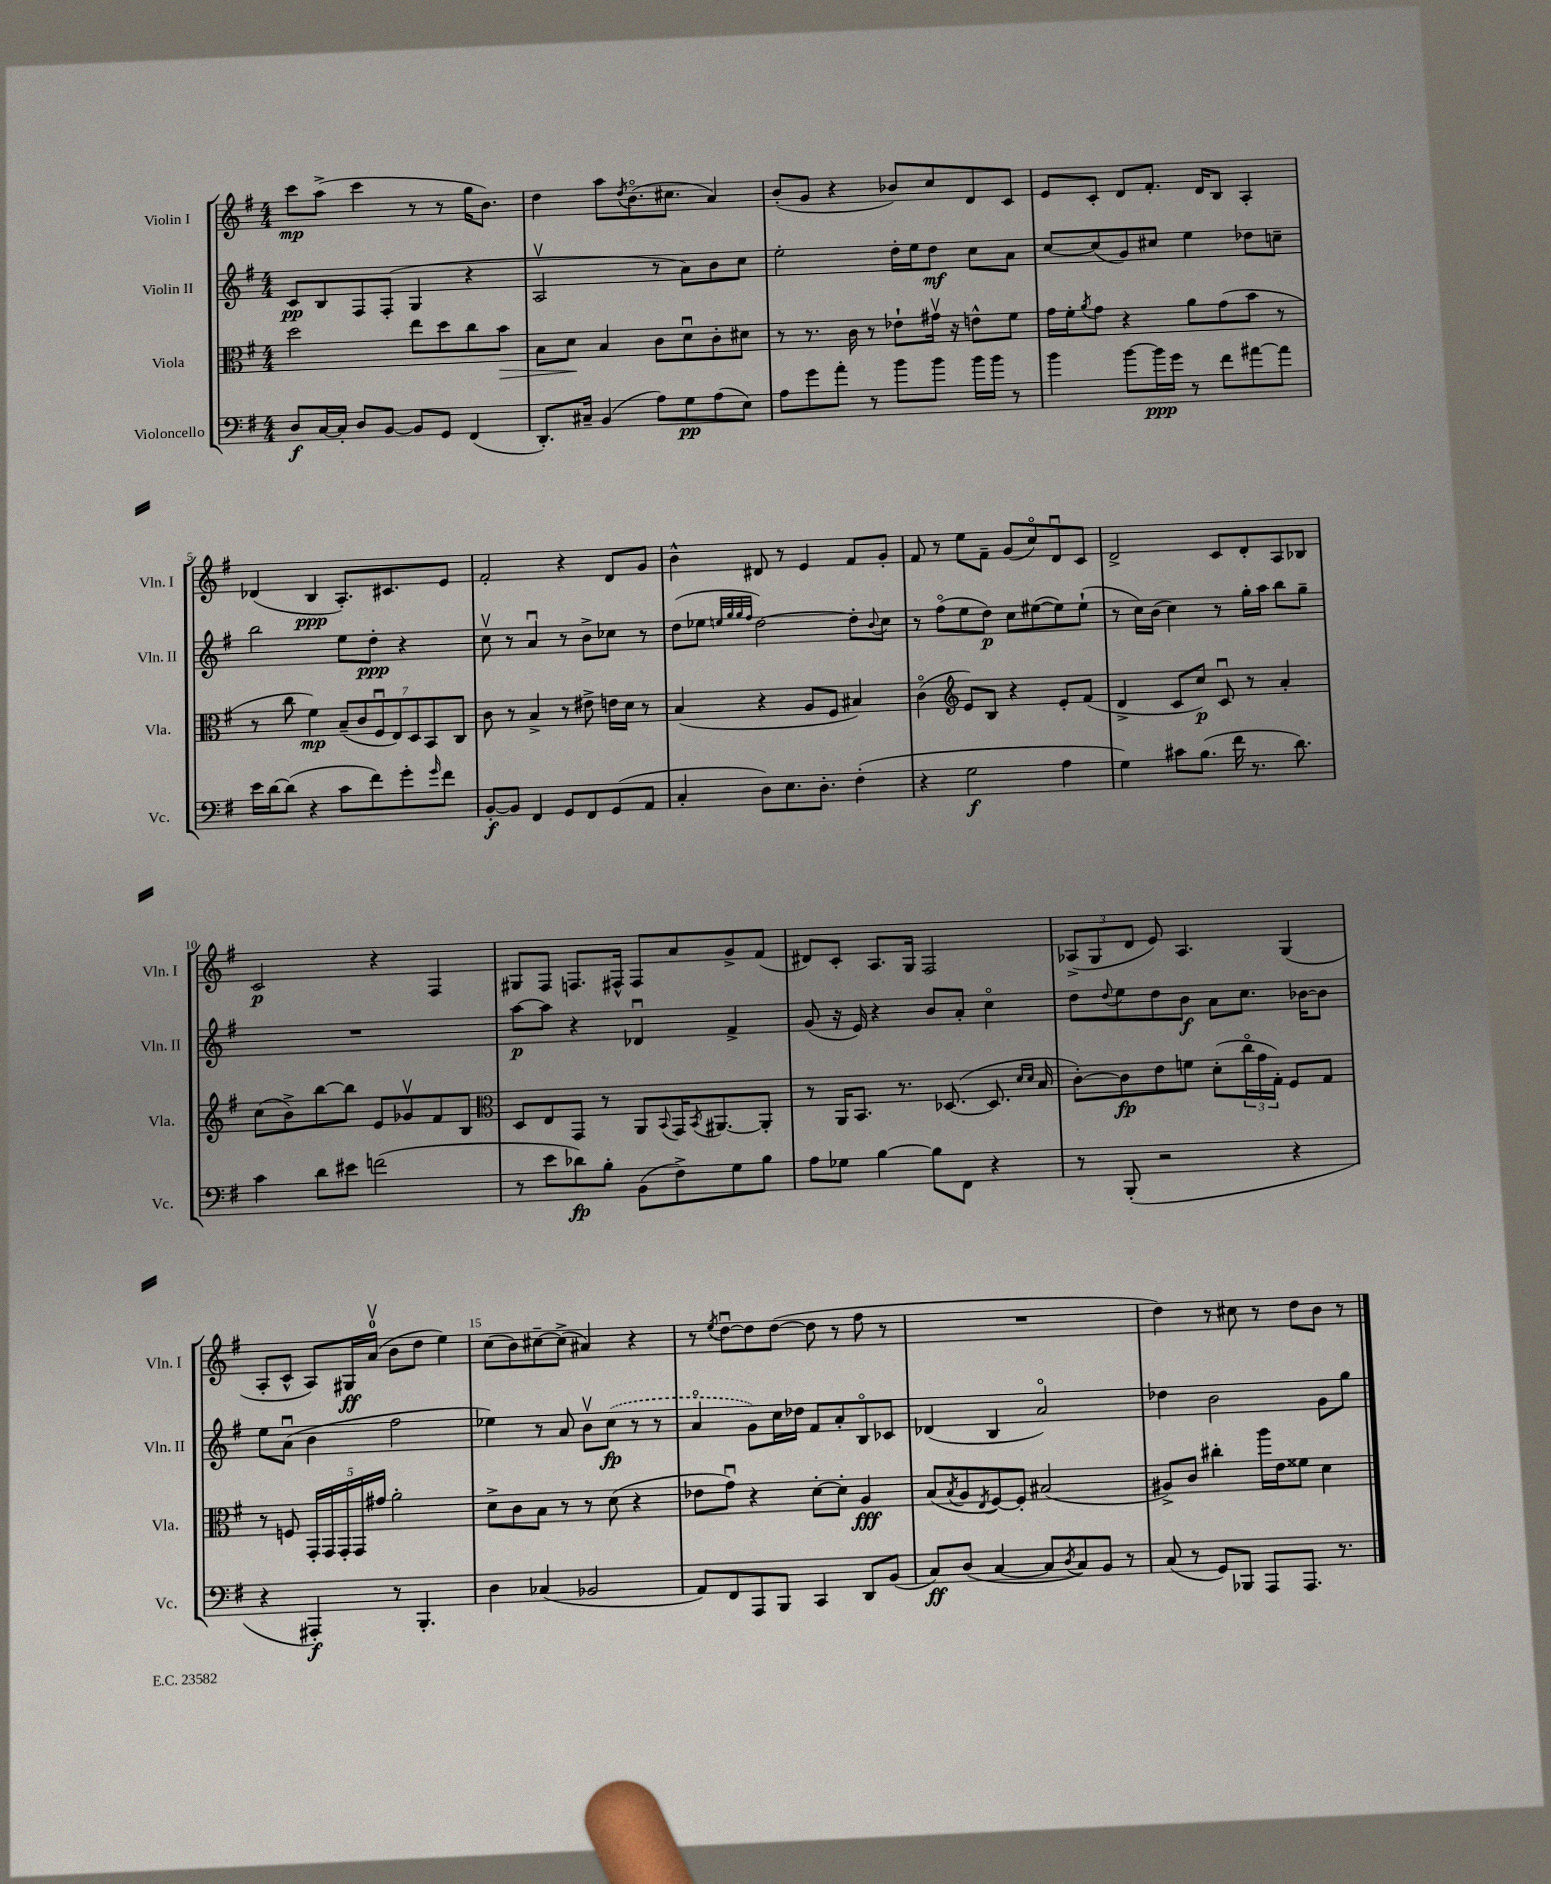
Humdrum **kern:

**kern	**kern	**kern	**kern
*staff4	*staff3	*staff2	*staff1
*clefF4	*clefC3	*clefG2	*clefG2
*k[f#]	*k[f#]	*k[f#]	*k[f#]
*M4/4	*M4/4	*M4/4	*M4/4
8D	2dd	8c	8ccc
[16C	.	8B	(8aa^
16C']	.	.	.
8D	.	8F#	4ccc
[8BB	.	(8F#'	.
8BB]	8ee	4G	8r
8GG	8dd	.	8r
(4FF#	8cc	4r	16gg
.	.	.	8.b)
.	8b	.	.
=	=	=	=
8.DD')	8B	2Av	4dd
.	8d	.	.
16C#~	.	.	.
(4BB	4B	.	8aa
.	.	.	8qdd
.	.	.	(8.bo
8A)	8c	8r	.
.	.	.	8.cc#
8G	8du	8a)	.
(8A	8c'	8b	4a)
8E)	8d#	8cc	.
=	=	=	=
8A	8r	2ee'	(8b'
8g	8.r	.	8g
8a'	.	.	4r
.	16c	.	.
8r	8r	.	.
8b	8e-`	16dd'	8b-)
.	.	16ee	.
8b	16g#v	8dd	8cc
.	16r	.	.
16b	8e^^	8cc	8d
16b	.	.	.
8r	8f#	8a	8c
=	=	=	=
4b	16g	[8cc	8e
.	16f#'	.	.
.	8qa	.	.
.	8g	(8cc]	8c'
[8b	4r	8g)	8d
16b]	.	8cc#	8.f#'
16g	.	.	.
8r	8a	4ee	.
.	.	.	16d
8f#	(8g	.	8B
[8a#	8b	8dd-	4A'
8a#]	8r	8cc~	.
=	=	=	=
16e	8r	2bb	(4d-
[16d	.	.	.
(8d]	8cc	.	.
4r	4f#)	.	4B
8c	(14B~	8ee	8.A')
.	14c	.	.
8f#)	.	8dd'	.
.	14F#u	.	.
.	.	.	8.c#
.	14E)	.	.
8g'	.	4r	.
.	14D	.	.
.	14BB	.	.
16qqg	.	.	.
8f#	.	.	8e
.	14C	.	.
=	=	=	=
[8BB'	8c	8ccv	2f#'
8BB]	8r	8r	.
4FF#	4B^	4au	.
8GG	8r	8r	4r
8FF#	8e#^	8b^	.
(8GG	16e	8cc-	8d
.	16d	.	.
8AA	8r	8r	8g
=	=	=	=
4C'	(4B	(8dd	4b^^
.	.	8ee-	.
.	.	32qqee	.
.	.	32qqgg	.
.	.	32qqgg	.
.	.	32qqff#	.
8D)	4r	[2dd)	8d#
8.E	.	.	8r
.	8A	.	4e
8.D'	.	.	.
.	8F#	.	.
(4F#'	4B#)	8dd']	8f#
.	.	8qqb	.
.	.	8cc	8g'
=	=	=	=
4r	(4co	8r	8f#
.	.	(8ff#o	8r
*	*clefG2	*	*
2G	8e)	8ee	8ee
.	8B	8dd)	8f#~
.	4r	8cc	(8g
.	.	([8ee#	8cco)
4A	8e'	8ee#])	8du
.	(8f#	(8ee#`	8c
=	=	=	=
4G)	4d^	8r	2d^
.	.	16cc)	.
.	.	(16b	.
8c#	8c	4cc)	.
(8.B	8cc)	.	.
.	8cu	8r	8c
16f#	.	.	.
8.r	8r	16gg'	8d'
.	.	16aa	.
.	4a'	8bb	8A
8.d)	.	.	.
.	.	8gg~	8B-
=	=	=	=
4c	(8cc	1r	2c
.	8b^)	.	.
8d	[8bb	.	.
8e#	8bb]	.	.
(2f	8e	.	4r
.	8g-v	.	.
.	8f#	.	4F#
.	8B	.	.
=	=	=	=
*	*clefC3	*	*
8r	8D	[8aa	8G#
8e	8E	8aa]	8F#
8d-)	8GG	4r	8.F
8B'	8r	.	.
.	.	.	16F#^^
(8BB	8AA	4d-u	8F#
.	8qqBB	.	.
8F#^)	16GG	.	8a
.	8qBB	.	.
.	[8.AA#	.	.
8G	.	4f#^	8g^
8B	8AA#']	.	(8f#
=	=	=	=
8A	8r	(8g	8d#)
8G-	16AA	16r	8c'
.	8.BB	16e)	.
[4B	.	4r	8.A
.	8.r	.	.
.	.	.	16G
8B]	.	8b	2F#
.	([8.D-	.	.
8FF#	.	8a'	.
4r	8.D-]	4cco	.
.	16qqd	.	.
.	16qqd	.	.
.	16B	.	.
=	=	=	=
8r	[8c')	8dd	(12A-^
.	.	.	12G
.	.	8qqdd	.
(8BBB'	8c]	8ee	.
.	.	.	12d
2r	8e	8dd	8e)
.	8f	8b	4.A-
.	(8d'	8a	.
.	24cco	8.cc	.
.	24g	.	.
.	24G')	.	.
4r	8F#	.	(4G
.	.	[16b-	.
.	8G	8b-]	.
=	=	=	=
4r	8r	8ee	8A'
.	8F	(8au	8c^^
4AAA#')	20GG'	4b	8A)
.	20GG	.	.
.	20GG'	.	.
.	.	.	16G#
.	20GG	.	.
.	.	.	(16av
.	20g#	.	.
8r	2a'	2ff#	8b
4.BBB'	.	.	8dd
.	.	.	4ee)
=	=	=	=
4D	8d^	4ee-)	(8cc
.	8c	.	8b)
(4C-	8B	8r	[8cc#~
.	8r	8a	(8cc#^]
2BB-	8r	8bv	4a#)
.	(8d	(8cc	.
.	4r	8r	4r
.	.	8r	.
=	=	=	=
8AA)	8e-	4ao	8r
.	.	.	8qee
8FF#	8gu)	.	[8ddu
8AAA	4r	8g)	8dd]
8BBB	.	16cc	([8dd
.	.	16dd-	.
4CC	[8d'	8f#	8dd]
.	8d']	8a'	8r
8DD	4A	8Bo	8ff#
(8BB	.	8c-	8r
=	=	=	=
8C)	(8B	(4d-	1r
.	8qB	.	.
(8D	8A	.	.
.	8qE	.	.
[4C	[8F#)	4B	.
.	8F#']	.	.
8C]	(2B#	2ao)	.
8qD	.	.	.
8C)	.	.	.
8BB	.	.	.
8r	.	.	.
=	=	=	=
(8C	8A#^)	4dd-	4dd)
8r	8c	.	.
8GG)	4cc#'	2b	8r
8BBB-	.	.	8cc#
8AAA	16aa	.	8r
.	16e	.	.
8.AAA	8f##	.	8dd
.	4d	8g	8b
8.r	.	.	.
.	.	8gg	8r
==	==	==	==
*-	*-	*-	*-
